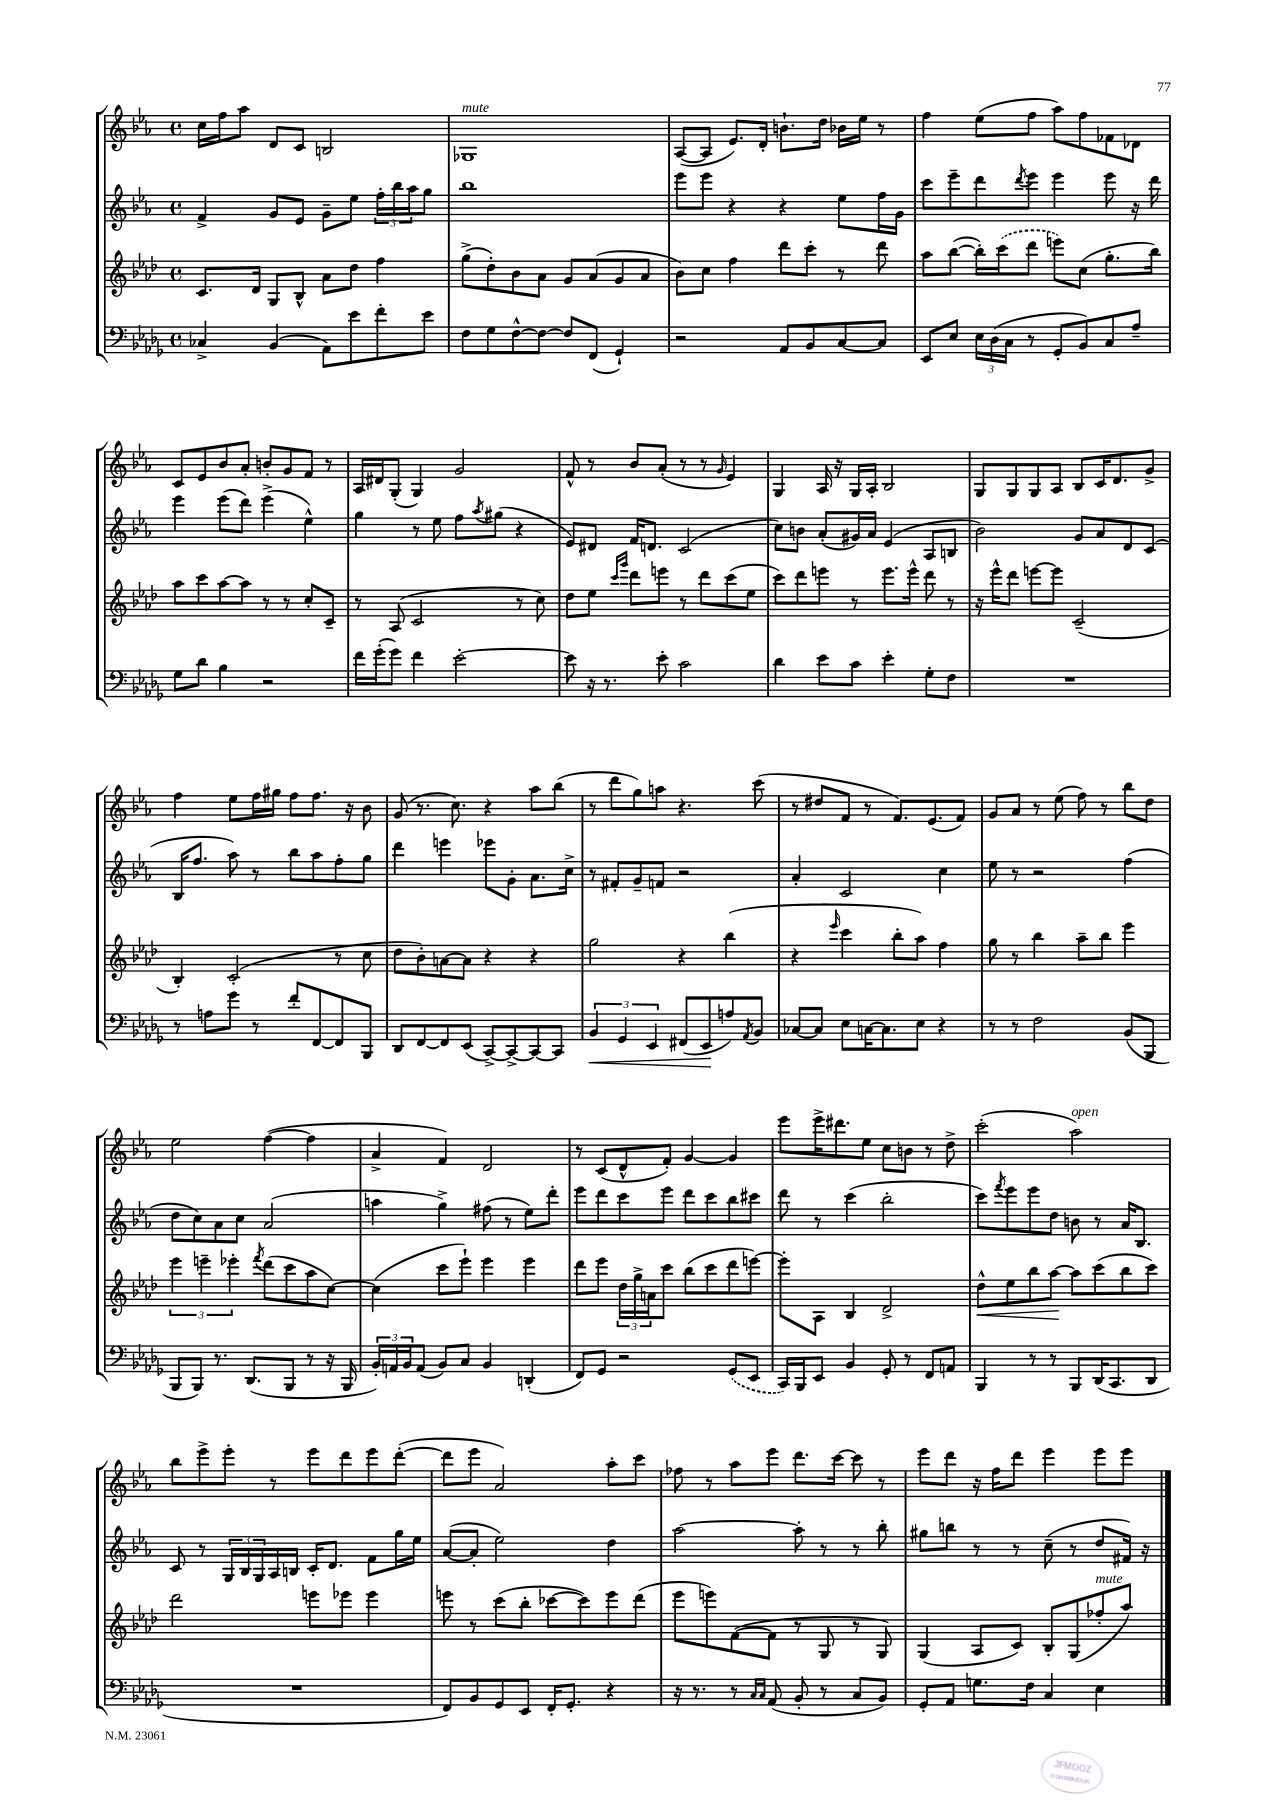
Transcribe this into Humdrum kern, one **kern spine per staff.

**kern	**kern	**kern	**kern
*staff4	*staff3	*staff2	*staff1
*clefF4	*clefG2	*clefG2	*clefG2
*k[b-e-a-d-g-]	*k[b-e-a-d-]	*k[b-e-a-]	*k[b-e-a-]
*M4/4	*M4/4	*M4/4	*M4/4
*met(c)	*met(c)	*met(c)	*met(c)
4C-^	8.c	4f^	16cc
.	.	.	16ff
.	.	.	8aa-
.	16d-	.	.
(4BB-	8G	8g	8d
.	8B-^^	8e-	8c
8AA-)	8a-	8g~	2B
8e-	8dd-	8ee-	.
8f'	4ff	24ff'	.
.	.	24bb-	.
.	.	24aa-	.
8e-	.	8gg	.
=	=	=	=
8F	(8gg^	1bb-	1G-
8G-	8dd-')	.	.
[8F^^	8b-	.	.
8F_	8a-	.	.
8F]	8g	.	.
(8FF	(8a-	.	.
4GG-`)	8g	.	.
.	8a-	.	.
=	=	=	=
2r	8b-)	8eee-	([8A-
.	8cc	8eee-	8A-]
.	4ff	4r	8.e-)
.	.	.	16d'
8AA-	8ddd-	4r	8.b`
8BB-	8ccc'	.	.
.	.	.	16dd
[8C	8r	8ee-	16b-
.	.	.	16ee-
8C]	8ddd-	16ff	8r
.	.	16g	.
=	=	=	=
8EE-	8aa-	8ccc	4ff
8E-	([8bb-	8eee-~	.
24E-	16bb-'])	8ddd	(8ee-
(24D-	.	.	.
.	(16ccc	.	.
24C	.	.	.
.	.	8qddd	.
8r	8ddd-	8eee-	8ff
8GG-'	8eee)	4eee-	8aa-)
8BB-)	(8cc	.	8ff
8C	8.gg'	8eee-	8f-
8A-~	.	16r	8d-
.	16bb-)	16ddd	.
=	=	=	=
8G-	8aa-	4eee-	8c
8d-	8ccc	.	8e-
4B-	[8aa-	(8eee-	8b-
.	8aa-]	8ddd)	8a-'
2r	8r	(4eee-^	8b'
.	8r	.	8g
.	8cc'	4ee-^^)	8f
.	8c~	.	8r
=	=	=	=
16f	8r	4gg	16A-
(16g-'	.	.	16d#
8g-)	(8A-	.	(8G'
4f	2c	8r	4G)
.	.	8ee-	.
[2e-'	.	8ff	2g
.	.	8qaa-	.
.	.	(8gg#	.
.	8r	4r	.
.	8cc)	.	.
=	=	=	=
8e-]	8dd-	8e-)	8f^^
16r	8ee-	8d#	8r
8.r	.	.	.
.	16qqccc	.	.
.	16qqggg	.	.
.	8ddd-	16f	8b-
.	.	8.d	.
8e-'	8eee	.	(8a-'
2c	8r	(2c	8r
.	8ddd-	.	8r
.	.	.	16qqg
.	(8ccc	.	4e-)
.	8ee-	.	.
=	=	=	=
4d-	8ccc)	8cc)	4G
.	8ddd-	8b	.
8e-	8eee	(8a-'	16A-
.	.	.	16r
8c	8r	16g#)	16G
.	.	16a-	16A-'
4e-'	8.eee	(4e-	2B-
.	16eee^^	.	.
8G-'	8ddd-	8A-	.
8F	8r	8B	.
=	=	=	=
1r	16r	2b-)	8G
.	16eee-^^	.	.
.	8ddd-	.	8G
.	[8eee	.	8G
.	8eee]	.	8A-
.	(2c~	8g	8B-
.	.	8a-	16c
.	.	.	8.d
.	.	8d	.
.	.	(8c	8g^
=	=	=	=
8r	4B-')	16B-	4ff
.	.	8.ff	.
8A	.	.	.
8g-	(2c'	8aa-)	8ee-
8r	.	8r	16ff
.	.	.	16gg#
8f'	.	8bb-	8ff
[8FF	.	8aa-	8.ff
8FF]	8r	8ff'	.
.	.	.	16r
8BBB-	8cc	8gg	8b-
=	=	=	=
8DD-	8dd-	4ddd	(8g
[8FF	8b-')	.	8.r
8FF]	[8a	4eee	.
.	.	.	8.cc)
(8EE-	8a]	.	.
[8CC^)	4r	8eee-	4r
8CC^_	.	8g'	.
8CC_	4r	8.a-	8aa-
8CC]	.	.	(8bb-
.	.	16cc^	.
=	=	=	=
6BB-	2gg	8r	8r
.	.	8f#'	8ddd
6GG-	.	.	.
.	.	8g~	8gg)
6EE-	.	.	.
.	.	8f	8aa
(8FF#	4r	2r	4.r
8EE-	.	.	.
8A)	(4bb-	.	.
8qAA-	.	.	.
8BB-	.	.	(8ccc
=	=	=	=
[8C-	4r	4a-'	8r
8C-]	.	.	8dd#
.	16qqeee-	.	.
8E-	4ccc	2c	8f
[16C	.	.	8r
8.C]	.	.	.
.	8bb-'	.	8.f)
8E-	8aa-)	.	.
.	.	.	(8.e-
4r	4ff	4cc	.
.	.	.	8f)
=	=	=	=
8r	8gg	8ee-	8g
8r	8r	8r	8a-
2F	4bb-	2r	8r
.	.	.	(8ee-
.	8aa-~	.	8ff)
.	8bb-	.	8r
(8BB-	4eee-	(4ff	8bb-
8BBB-	.	.	8dd
=	=	=	=
8BBB-	6eee-	8dd	2ee-
8BBB-)	.	8cc)	.
.	6eee~	.	.
8.r	.	8a-	.
.	6eee-'	.	.
.	.	8cc	.
(8.DD-	.	.	.
.	8qfff	.	.
.	(8ddd-	(2a-	([4ff
8BBB-	8ccc	.	.
8r	8aa-	.	4ff]
16r	[8cc)	.	.
16BBB-	.	.	.
=	=	=	=
24BB-')	(4cc]	4aa	4a-^
24AA	.	.	.
24BB-	.	.	.
(8AA	.	.	.
8BB-)	8ccc	4gg^)	4f)
8C	8eee-`)	.	.
4BB-	4eee-	(8ff#	2d
.	.	8r	.
(4DD'	4eee-	8ee-)	.
.	.	8ddd'	.
=	=	=	=
8FF)	8ddd-	8eee-	8r
8GG-	8eee-	8ddd	(8c
2r	24dd-	8ccc	8d^^
.	24gg^	.	.
.	24a	.	.
.	8ccc	8eee-	8f')
.	(8bb-	8ddd	[4g
.	8ccc	8ccc	.
(8GG-	8ddd-	8bb-	4g]
8EE-	[8eee)	8ccc#	.
=	=	=	=
16CC)	8eee']	8ddd	8eee-
16BBB-	.	.	.
8EE-	8A-	8r	16eee-^
.	.	.	8.ddd#
4BB-	4B-	(4ccc	.
.	.	.	8ee-
8GG-'	2d-^	2bb-'	8cc
8r	.	.	8b
8FF	.	.	8r
8AA	.	.	8dd^
=	=	=	=
4BBB-	8dd-^^	8ccc)	(2ccc'
.	.	8qfff	.
.	8ee-	8eee-	.
8r	8bb-	8eee-	.
8r	[8aa-	8dd	.
8BBB-	8aa-]	8b	2aa-)
(16DD-	(8ccc	8r	.
8.CC	.	.	.
.	8bb-	16a-	.
.	.	8.B-	.
8DD-	8ccc)	.	.
=	=	=	=
1r	2ddd-	8c	8bb-
.	.	8r	8eee-^
.	.	24G	8eee-'
.	.	24B-	.
.	.	24G	.
.	.	16A-	8r
.	.	16B	.
.	8eee	16c'	8eee-
.	.	8.d	.
.	8eee-	.	8ddd
.	4eee-	8f	8eee-
.	.	16gg	([8ddd'
.	.	16ee-	.
=	=	=	=
8FF)	8eee	([8a-	8ddd]
8BB-	8r	8a-']	8eee-
8GG-	(8ccc	2ee-)	2a-)
8EE-	8bb-'	.	.
16FF'	[8ccc-	.	.
8.GG-'	.	.	.
.	8ccc-])	.	.
4r	8eee	4dd	8aa-'
.	(8ddd-	.	8ccc
=	=	=	=
16r	8eee-	[2aa-	8ff-
8.r	.	.	.
.	8eee)	.	8r
8r	([8f	.	8aa-
16qqC	.	.	.
16qqC	.	.	.
(8AA-	8f]	.	8eee-
8BB-'	8r	8aa-']	8.ddd
8r	8G	8r	.
.	.	.	[16ccc
8C	8r	8r	8ccc]
8BB-)	8G)	8bb-'	8r
=	=	=	=
8GG-'	(4G	8gg#	8eee-
8AA-	.	8bb	8ddd
8.G	8A-	8r	16r
.	.	.	16ff
.	8c)	8r	8ddd
16F	.	.	.
4C	8B-'	(8cc~	4eee-
.	(8G	8r	.
4E-	8ff-'	8dd	8eee-
.	8aa-)	16f#)	8eee-
.	.	16r	.
==	==	==	==
*-	*-	*-	*-
